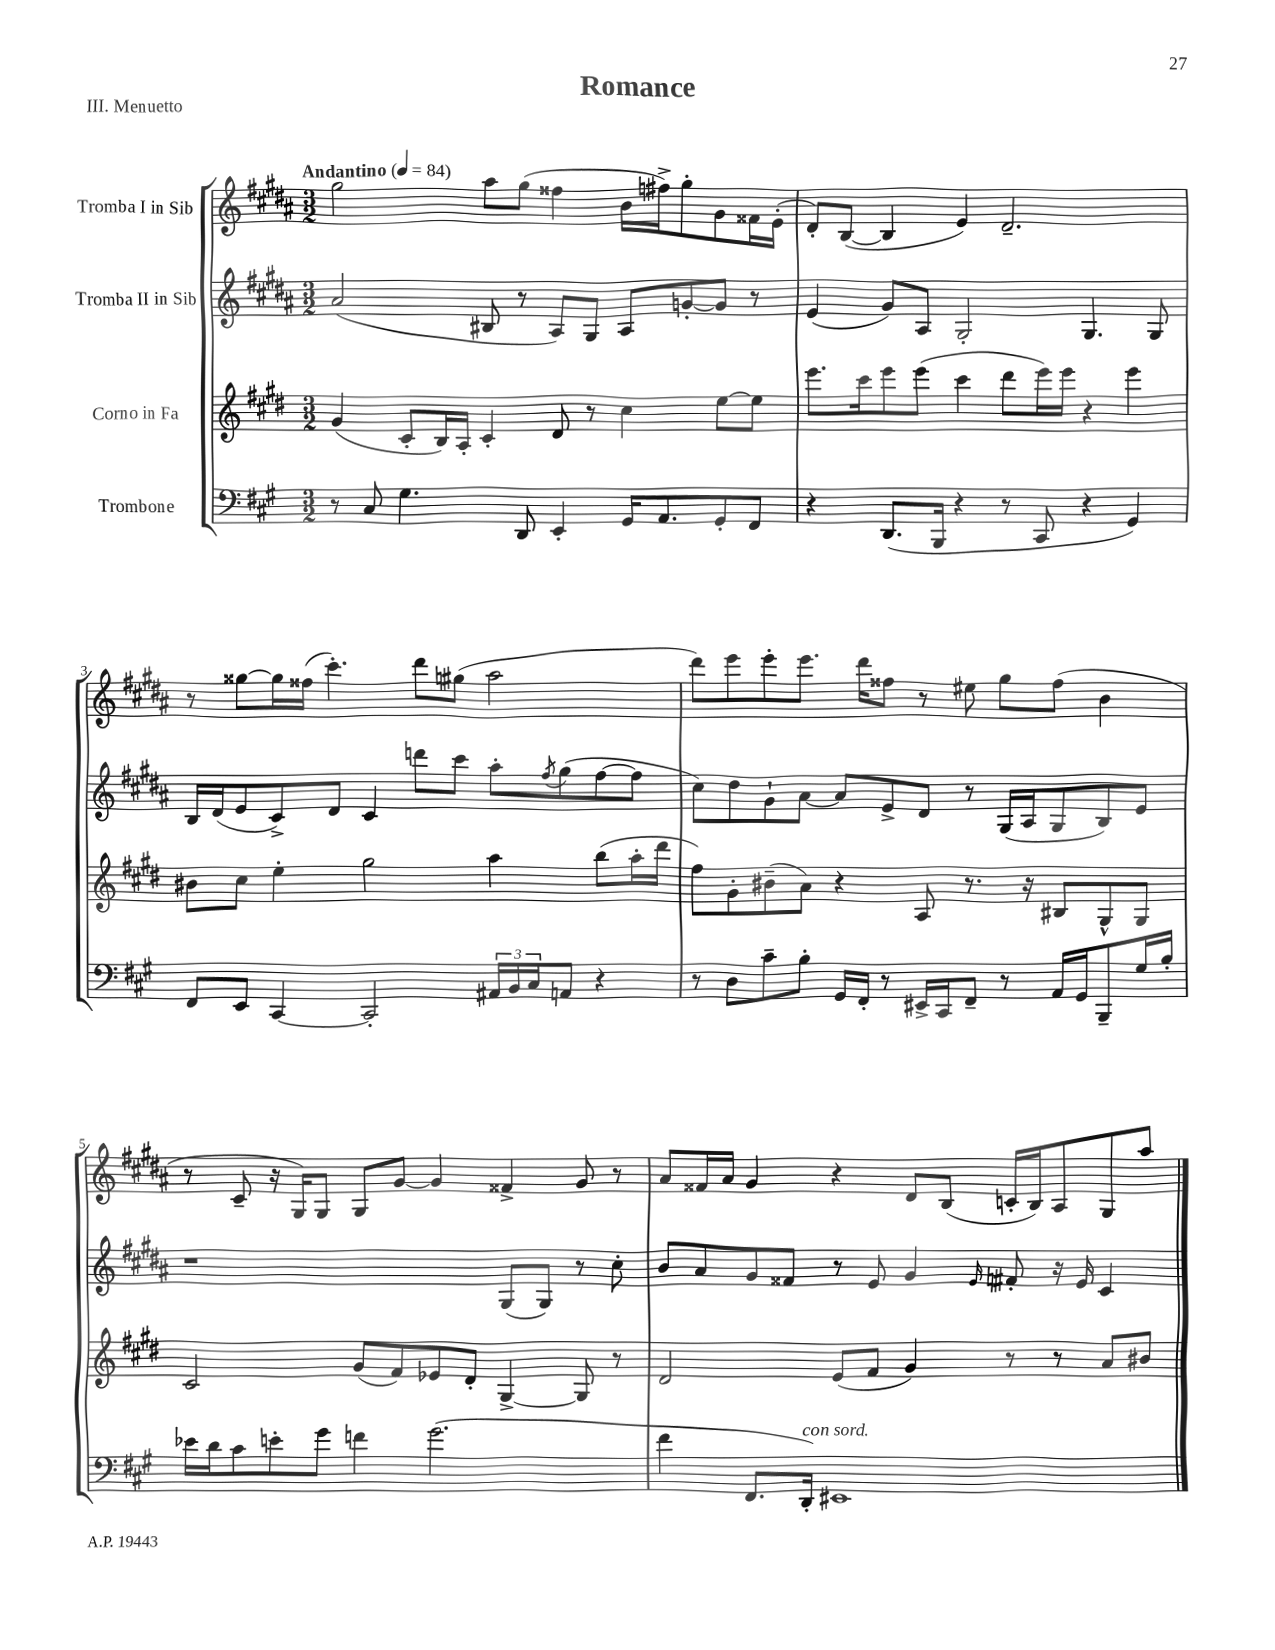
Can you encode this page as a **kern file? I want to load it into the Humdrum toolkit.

**kern	**kern	**kern	**kern
*part4	*part3	*part2	*part1
*staff4	*staff3	*staff2	*staff1
*I"Trombone	*I"Corno in Fa	*I"Tromba II in Sib	*I"Tromba I in Sib
*clefF4	*clefG2	*clefG2	*clefG2
*k[f#c#g#]	*k[f#c#g#d#]	*k[f#c#g#d#a#]	*k[f#c#g#d#a#]
*M3/2	*M3/2	*M3/2	*M3/2
*MM84	*MM84	*MM84	*MM84
=1	=1	=1	=1
!	!	!	!LO:TX:a:B:t=Andantino
8r	(4g#/	(2a#/	2gg#\
8C#/	.	.	.
4.G#\	8c#'/L	.	.
.	16B/L)	.	.
.	16A'/JJ	.	.
.	4c#'/	8B#X/	8aa#\L
8DD/	.	8r	(8gg#\J
4EE'/	8d#/	8A#/L)	4ff##X\
.	8r	8G#/J	.
16GG#/KL	4cc#\	8A#/L	16b\LL
8.AA/	.	.	16ff#X^\J)
.	.	[8gn'/	8gg#'\
8GG#'/	[8ee\L	8g/J]	8g#\
8FF#/J	8ee\J]	8r	16f##X\L
.	.	.	(16e'\JJ
=2	=2	=2	=2
4r	8.eee\L	(4e/	8d#'/L)
.	.	.	([8B/J
.	16ccc#\k	.	.
(8.DD/L	8eee\	8g#/L)	4B/]
.	(8eee\J	8A#/J	.
16BBB/Jk	.	.	.
4r	4ccc#\	2G#'/	4e/)
8r	8ddd#\L	.	2.d#~/
8CC#/	16eee\L)	.	.
.	16eee\JJ	.	.
4r	4r	4.G#/	.
4GG#/)	4eee\	.	.
.	.	8G#/	.
!!LO:LB:g=z
=3	=3	=3	=3
8FF#/L	8b#X\L	16B/LL	8r
.	.	(16d#/J	.
8EE/J	8cc#\J	8e/	[8gg##X\L
[4CC#/	4ee'\	8c#^/)	16gg##\L]
.	.	.	(16ff##X\JJ
.	.	8d#/J	4.ccc#'\)
2CC#'/]	2gg#\	4c#/	.
.	.	8dddn\L	8ddd#\L
.	.	8ccc#\J	(8gg#X\J
24AA#X/LL	4aa\	8aa#'\L	2aa#\
24BB/	.	.	.
24C#/J	.	.	.
.	.	8qff#/	.
8AAn/J	.	(8gg#\	.
4r	(8bb\L	[8ff#\	.
.	16aa'\L	8ff#\J]	.
.	16ddd#\JJ	.	.
=4	=4	=4	=4
8r	8ff#\L)	8cc#\L)	8ddd#\L)
8D\L	8g#'\	8dd#\	8eee\
8c#~\	(8b#X~\	8g#`\	8eee'\
8B'\J	8a\J)	[8a#\J	8.eee\J
16GG#/LL	4r	8a#/L]	.
16FF#'/JJ	.	.	16ddd#\KL
8r	.	8e^/	8ff##X\J
16EE#X^/LL	8A/	8d#/J	8r
16CC#/J	.	.	.
8FF#~/J	8.r	8r	8ee#X\
8r	.	(16G#/LL	8gg#\L
.	16r	16A#/J	.
16AA/LL	8B#X/L	8G#/	(8ff##\J
16GG#/J	.	.	.
8BBB~/	8G#^^/	8B/)	4b\
16G#/L	8G#/J	8e/J	.
16B'/JJ	.	.	.
!!LO:LB:g=z
=5	=5	=5	=5
16e-X\LL	2c#/	1r	8r
16d\J	.	.	.
8c#\	.	.	8c#~/
8en'\	.	.	16r
.	.	.	16G#/KL)
8g#\J	.	.	8G#/J
4fn\	(8g#/L	.	8G#/L
.	8f#/)	.	[8g#/J
(2.g#\	8e-X/	.	4g#/]
.	8d#'/J	.	.
.	[4G#^/	(8G#/L	4f##X^/
.	.	8G#/J)	.
.	8G#/]	8r	8g#/
.	8r	8cc#'\	8r
=6	=6	=6	=6
4f#\	2d#/	8b/L	8a#/L
.	.	8a#/	16f##X/L
.	.	.	16a#/JJ
8.FF#/L	.	8g#/	4g#/
.	.	8f##X/J	.
!LO:TX:a:i:t=con sord.	!	!	!
16DD'/Jk)	.	.	.
1EE#X	(8e/L	8r	4r
.	8f#/J	8e/	.
.	4g#/)	4g#/	8d#/L
.	.	.	(8B/J
.	.	16qqe/	.
.	8r	8f#X'/	16cn'/LL
.	.	.	16B/J)
.	8r	16r	8A#/
.	.	16e/	.
.	8a/L	4c#/	8G#/
.	8b#X/J	.	8aa#/J
==	==	==	==
*-	*-	*-	*-
